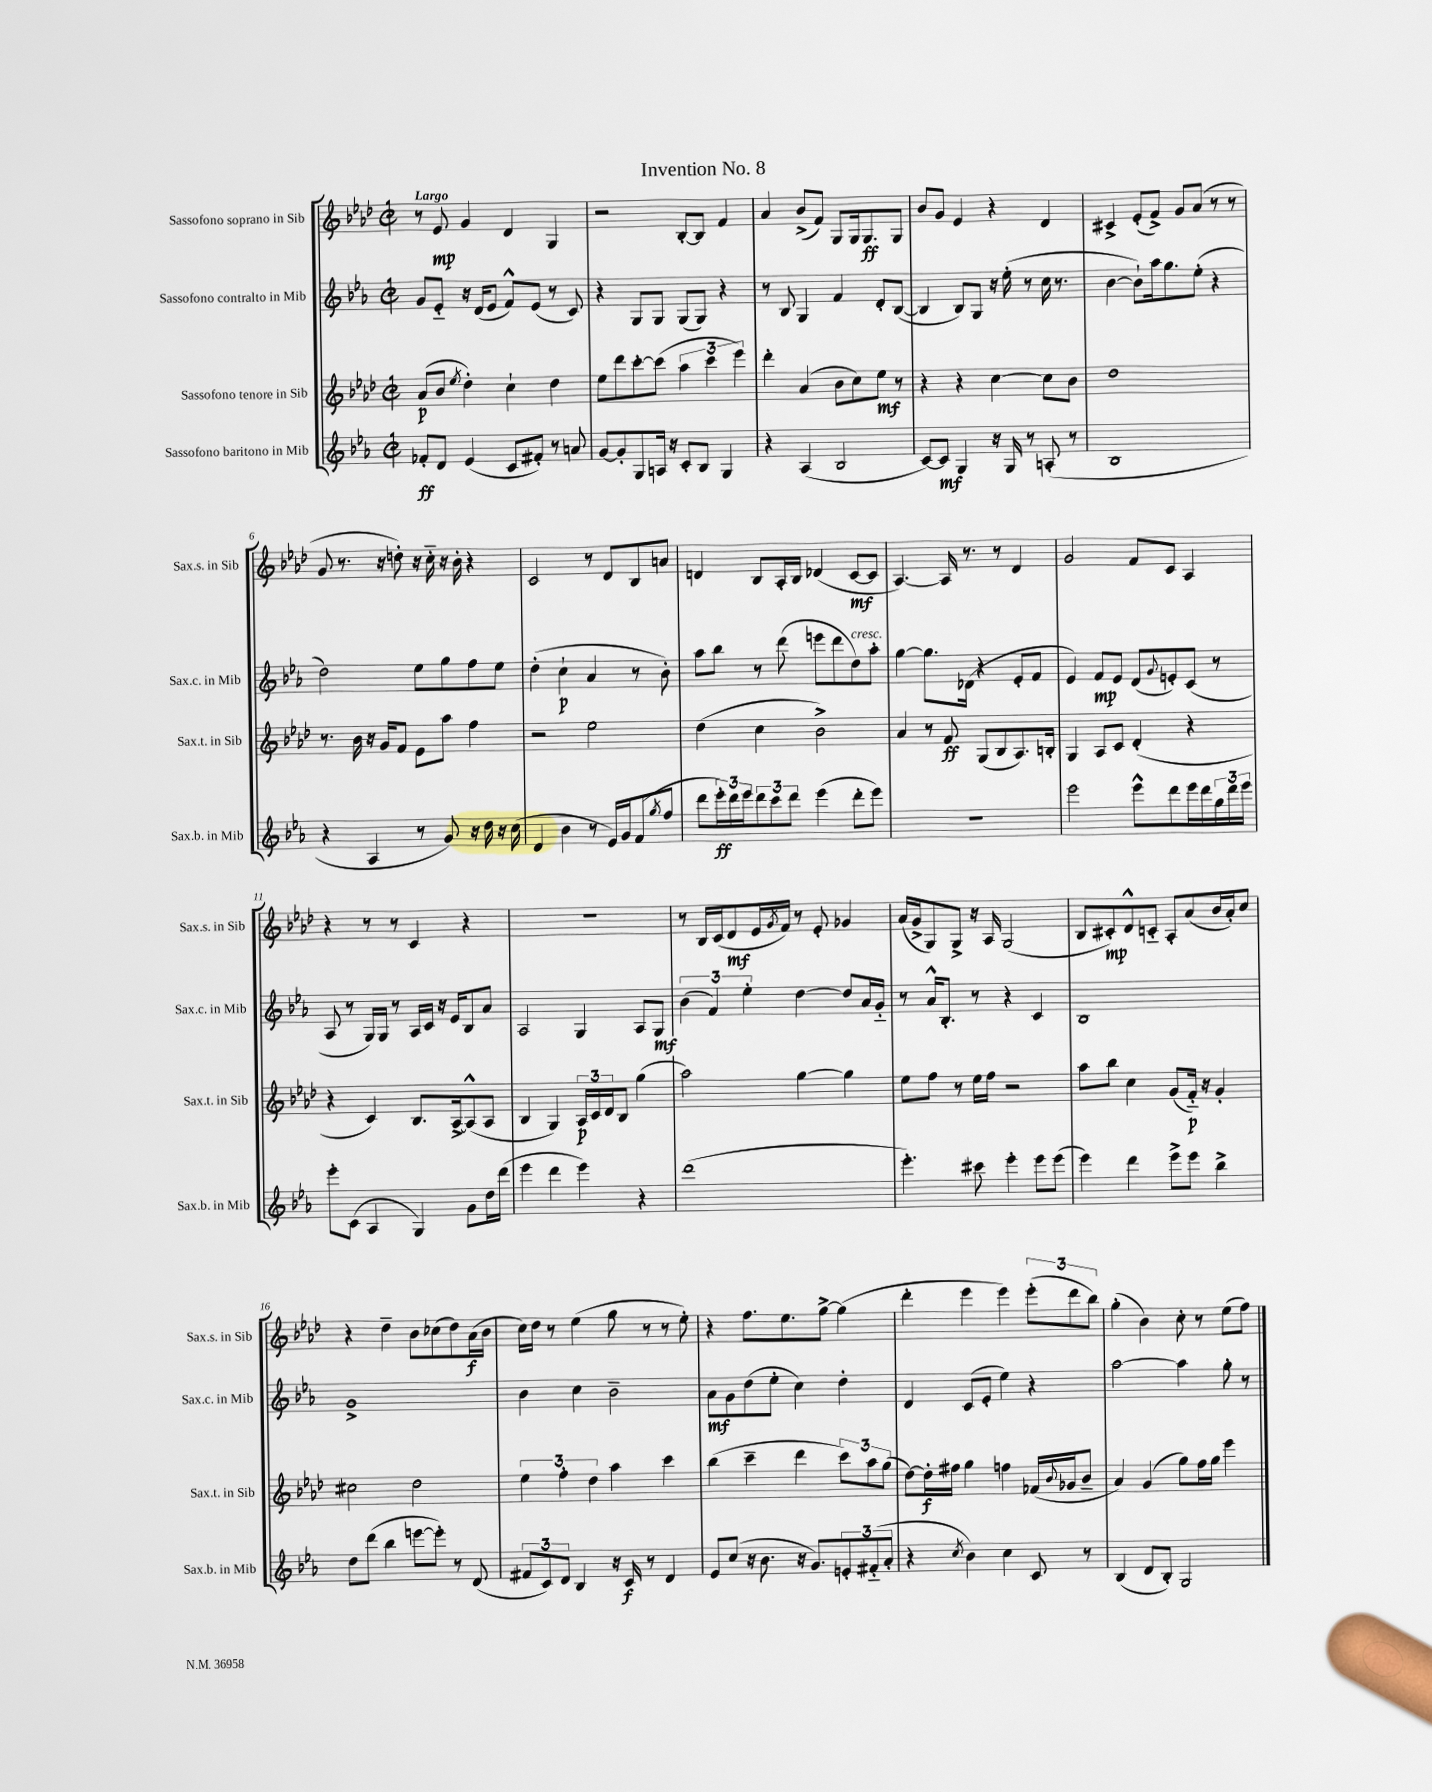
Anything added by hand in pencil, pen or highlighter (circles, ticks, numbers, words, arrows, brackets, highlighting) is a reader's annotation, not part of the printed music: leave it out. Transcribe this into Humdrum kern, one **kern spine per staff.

**kern	**dynam	**kern	**dynam	**kern	**dynam	**kern	**dynam
*part4	*part4	*part3	*part3	*part2	*part2	*part1	*part1
*staff4	*staff4	*staff3	*staff3	*staff2	*staff2	*staff1	*staff1
*I"Sassofono baritono in Mib	*	*I"Sassofono tenore in Sib	*	*I"Sassofono contralto in Mib	*	*I"Sassofono soprano in Sib	*
*I'Sax.b. in Mib	*	*I'Sax.t. in Sib	*	*I'Sax.c. in Mib	*	*I'Sax.s. in Sib	*
*clefG2	*	*clefG2	*	*clefG2	*	*clefG2	*
*k[b-e-a-]	*	*k[b-e-a-d-]	*	*k[b-e-a-]	*	*k[b-e-a-d-]	*
*M2/2	*	*M2/2	*	*M2/2	*	*M2/2	*
*met(c|)	*	*met(c|)	*	*met(c|)	*	*met(c|)	*
=1	=1	=1	=1	=1	=1	=1	=1
!	!	!	!	!	!	!LO:TX:a:B:t=Largo	!
8f-X'/L	ff	(8a-/L	p	8g/L	.	8r	.
8d/J	.	8b-/J	.	8e-/J	.	8e-/	mp
.	.	8qee-/	.	.	.	.	.
(4e-/	.	4dd-'\)	.	16r	.	4g/	.
.	.	.	.	(16d/KL	.	.	.
.	.	.	.	8e-/J	.	.	.
8c/L	.	4cc`\	.	8f^^/L)	.	4d-/	.
8f#X'/J)	.	.	.	(8e-/J	.	.	.
8r	.	4dd-\	.	8r	.	4G/	.
8an/	.	.	.	8c/)	.	.	.
=2	=2	=2	=2	=2	=2	=2	=2
[8g/L	.	8ee-\L	.	4r	.	2r	.
8g'/]	.	8ddd-\	.	.	.	.	.
8G/	.	[8ccc'\	.	8G/L	.	.	.
16An/Jk	.	(8ccc\J]	.	8G/J	.	.	.
16r	.	.	.	.	.	.	.
8c'/L	.	6aa-\	.	(8G/L	.	[8B-'/L	.
8B-/J	.	.	.	8G/J)	.	8B-/J]	.
.	.	6ccc\	.	.	.	.	.
4G/	.	.	.	4r	.	4f/	.
.	.	6eee-\)	.	.	.	.	.
=3	=3	=3	=3	=3	=3	=3	=3
4r	.	4ddd-'\	.	8r	.	4a-/	.
.	.	.	.	8B-/	.	.	.
(4A-/	.	(4a-/	.	4G/	.	(8b-^/L	.
.	.	.	.	.	.	8f/J)	.
2B-/	.	8b-\L	.	4f/	.	8G/L	.
.	.	8cc\)	.	.	.	16G/k	.
.	.	.	.	.	.	8.G/	ff
.	.	8ee-\J	mf	8d'/L	.	.	.
.	.	8r	.	([8B-/J	.	8G/J	.
=4	=4	=4	=4	=4	=4	=4	=4
[8c/L)	.	4r	.	4B-/]	.	8b-/L	.
8c/J]	mf	.	.	.	.	8g/J	.
4G/	.	4r	.	8B-/L)	.	4e-/	.
.	.	.	.	8G/J	.	.	.
16r	.	[4cc\	.	16r	.	4r	.
16G/	.	.	.	(16ee-'\	.	.	.
8r	.	.	.	8r	.	.	.
(8An'/	.	8cc\L]	.	16cc\	.	4d-/	.
.	.	.	.	8.r	.	.	.
8r	.	8b-\J	.	.	.	.	.
=5	=5	=5	=5	=5	=5	=5	=5
1B-	.	1dd-	.	[4b-\	.	4c#X^/	.
.	.	.	.	8b-`\L])	.	(8e-'/L	.
.	.	.	.	16aa-\k	.	8f^/J)	.
.	.	.	.	8.gg\	.	.	.
.	.	.	.	.	.	8g/L	.
.	.	.	.	(8ee-'\J	.	(8a-/J	.
.	.	.	.	4r	.	8r	.
.	.	.	.	.	.	8r	.
!!LO:LB:g=z
=6	=6	=6	=6	=6	=6	=6	=6
4r	.	8.r	.	2dd\)	.	8g/	.
.	.	.	.	.	.	8.r	.
.	.	16b-\	.	.	.	.	.
4A-/	.	16r	.	.	.	.	.
.	.	16g/KL	.	.	.	16r	.
.	.	8f/J	.	.	.	8ddn'\)	.
8r	.	8e-\L	.	8ee-\L	.	16r	.
.	.	.	.	.	.	16cc\	.
8g/)	.	8aa-\J	.	8gg\	.	16r	.
.	.	.	.	.	.	16b-'\	.
16r	.	4ff\	.	8ff\	.	4r	.
16dd\	.	.	.	.	.	.	.
16r	.	.	.	8ee-\J	.	.	.
(16cc\	.	.	.	.	.	.	.
=7	=7	=7	=7	=7	=7	=7	=7
4d/	.	2r	.	(4dd'\	.	2c/	.
4b-\	.	.	.	4cc`\	p	.	.
8r	.	2ee-\	.	4a-/	.	8r	.
16e-/LL)	.	.	.	.	.	8d-/L	.
16g/J	.	.	.	.	.	.	.
(8f/	.	.	.	8r	.	8B-/	.
8qgg/	.	.	.	.	.	.	.
8ff/J	.	.	.	8b-'\)	.	8an/J	.
=8	=8	=8	=8	=8	=8	=8	=8
8ddd\L	.	(4dd-\	.	8aa-\L	.	4dn/	.
24eee-'\L)	ff	.	.	8bb-\J	.	.	.
24ddd\	.	.	.	.	.	.	.
24eee-\J	.	.	.	.	.	.	.
12ddd\	.	4cc\	.	8r	.	8B-/L	.
12ccc\	.	.	.	.	.	.	.
.	.	.	.	(8ddd\	.	16A-'/L	.
12ddd\J	.	.	.	.	.	.	.
.	.	.	.	.	.	16B-/JJ	.
(4eee-\	.	2b-^\)	.	8eeen\L	.	(4d-X/	.
.	.	.	.	8ddd\	.	.	.
!	!	!	!	!LO:TX:a:i:t=cresc.	!	!	!
8ddd'\L	.	.	.	8dd\)	.	[8c/L	mf
8eee-\J)	.	.	.	8aa-'\J	.	8c/J]	.
=9	=9	=9	=9	=9	=9	=9	=9
1r	.	4a-/	.	[4gg\	.	[4.A-/)	.
.	.	8r	.	8.gg\L]	.	.	.
.	.	8f/	ff	.	.	16A-/]	.
.	.	.	.	(16d-X\Jk	.	8.r	.
.	.	(8G/L	.	4r	.	.	.
.	.	8B-/	.	.	.	8r	.
.	.	8.A-/)	.	8e-'/L	.	4d-/	.
.	.	.	.	8f/J	.	.	.
.	.	16Bn'/Jk	.	.	.	.	.
=10	=10	=10	=10	=10	=10	=10	=10
2eee-\	.	4G/	.	4e-/)	.	2g/	.
.	.	8A-/L	.	8f/L	mp	.	.
.	.	8c/J	.	8e-/J	.	.	.
8eee-^^\L	.	(4d-'/	.	(8d/L	.	8f/L	.
.	.	.	.	8qqg/	.	.	.
8ddd\	.	.	.	8en'/)	.	8c/J	.
16eee-\L	.	4r	.	(8c/J	.	4A-/	.
16ddd\	.	.	.	.	.	.	.
24gg\	.	.	.	8r	.	.	.
24ddd\	.	.	.	.	.	.	.
24eee-\JJ	.	.	.	.	.	.	.
!!LO:LB:g=z
=11	=11	=11	=11	=11	=11	=11	=11
8eee-'\L	.	4r	.	8A-/	.	4r	.
(8c\J	.	.	.	8r	.	.	.
4A-/	.	4c/)	.	16G/LL)	.	8r	.
.	.	.	.	16G/JJ	.	.	.
.	.	.	.	8r	.	8r	.
4G/)	.	8.B-/L	.	16A-/LL	.	4c/	.
.	.	.	.	16c/JJ	.	.	.
.	.	.	.	16r	.	.	.
.	.	[16A-^/k	.	16e-/KL	.	.	.
8g\L	.	(8A-^^/]	.	8B-/	.	4r	.
16dd\L	.	8A-/J	.	8a-/J	.	.	.
(16ddd\JJ	.	.	.	.	.	.	.
=12	=12	=12	=12	=12	=12	=12	=12
4eee-\	.	4B-/	.	2A-/	.	1r	.
4ddd\	.	4G/)	.	.	.	.	.
4eee-\)	.	24A-/LL	p	4G/	.	.	.
.	.	24c/	.	.	.	.	.
.	.	24d-/J	.	.	.	.	.
.	.	8B-/J	.	.	.	.	.
4r	.	(4gg\	.	8A-/L	.	.	.
.	.	.	.	8G/J	mf	.	.
=13	=13	=13	=13	=13	=13	=13	=13
(1ddd	.	2aa-\)	.	(6b-\	.	8r	.
.	.	.	.	.	.	16B-/LL	.
.	.	.	.	6f/)	.	.	.
.	.	.	.	.	.	(16c/J	.
.	.	.	.	.	.	8d-/	mf
.	.	.	.	6ee-'\	.	.	.
.	.	.	.	.	.	16e-/L	.
.	.	.	.	.	.	8qg/	.
.	.	.	.	.	.	16f/JJ)	.
.	.	[4gg\	.	[4dd\	.	8r	.
.	.	.	.	.	.	8e-'/	.
.	.	4gg\]	.	8dd/L]	.	4g-X/	.
.	.	.	.	16a-/L	.	.	.
.	.	.	.	16g/JJ	.	.	.
=14	=14	=14	=14	=14	=14	=14	=14
4.eee-'\)	.	8ee-\L	.	8r	.	(16a-/LL	.
.	.	.	.	.	.	16g^/J	.
.	.	8ff\J	.	16a-^^/KL	.	8G/)	.
.	.	.	.	8.B-'/J	.	.	.
.	.	8r	.	.	.	8G^/J	.
8ccc#X\	.	16ee-\LL	.	8r	.	16r	.
.	.	16ff\JJ	.	.	.	16A-/	.
4eee-'\	.	2r	.	4r	.	(2G/	.
8eee-\L	.	.	.	4c/	.	.	.
(8eee-\J	.	.	.	.	.	.	.
=15	=15	=15	=15	=15	=15	=15	=15
4eee-\)	.	8aa-\L	.	1B-	.	8B-/L	.
.	.	8bb-\J	.	.	.	8c#X'/)	mp
4ddd\	.	4cc\	.	.	.	8d-^^/	.
.	.	.	.	.	.	8cn/J	.
8eee-^\L	.	(8g/L	.	.	.	8A-'/L	.
8eee-\J	.	16f/Jk)	p	.	.	(8a-/	.
.	.	16r	.	.	.	.	.
4bb-^\	.	4g'/	.	.	.	16b-/L	.
.	.	.	.	.	.	16a-'/J)	.
.	.	.	.	.	.	8cc/J	.
!!LO:LB:g=z
=16	=16	=16	=16	=16	=16	=16	=16
8dd\L	.	2cc#X\	.	1g^	.	4r	.
(8ddd\J	.	.	.	.	.	.	.
4bb-\	.	.	.	.	.	4dd-~\	.
[8eeen\L	.	2dd-\	.	.	.	8b-\L	.
8eee'\J])	.	.	.	.	.	(8cc-X\	.
8r	.	.	.	.	.	8dd-\)	.
(8d/	.	.	.	.	.	(16a-\L	f
.	.	.	.	.	.	16b-\JJ	.
=17	=17	=17	=17	=17	=17	=17	=17
12f#X/L	.	6ee-\	.	4b-\	.	16cc\LL)	.
.	.	.	.	.	.	16dd-\JJ	.
12c/)	.	.	.	.	.	.	.
.	.	.	.	.	.	8r	.
12d/J	.	6ff'\	.	.	.	.	.
4B-/	.	.	.	4cc\	.	(4ee-\	.
.	.	6dd-\	.	.	.	.	.
16r	.	4aa-\	.	2b-~\	.	8gg\	.
16c/	f	.	.	.	.	.	.
8r	.	.	.	.	.	8r	.
4d/	.	4ccc\	.	.	.	8r	.
.	.	.	.	.	.	8ee-'\)	.
=18	=18	=18	=18	=18	=18	=18	=18
8e-/L	.	(4bb-\	.	8a-\L	mf	4r	.
(8cc/J	.	.	.	8g\	.	.	.
16r	.	4ccc~\	.	(8dd\	.	8.ff\L	.
8.b-\	.	.	.	.	.	.	.
.	.	.	.	8ee-'\J	.	.	.
.	.	.	.	.	.	8.ee-\	.
16r	.	4ddd-\	.	4cc\)	.	.	.
8.g/L)	.	.	.	.	.	.	.
.	.	.	.	.	.	[8gg^\J	.
12en'/	.	12ccc\L)	.	4dd'\	.	(4gg\]	.
(12f#X/	.	12aa-\	.	.	.	.	.
12a-'/J	.	(12gg\J	.	.	.	.	.
=19	=19	=19	=19	=19	=19	=19	=19
4r	.	[8dd-\L)	.	4d/	.	4ddd-'\	.
.	.	16dd-'\L]	f	.	.	.	.
.	.	16ff#X\JJ	.	.	.	.	.
8qcc/	.	.	.	.	.	.	.
4b-\)	.	4gg\	.	(8c/L	.	4eee-\	.
.	.	.	.	8e-'/J	.	.	.
4cc\	.	4ffn\	.	4ee-\)	.	4eee-\)	.
8c/	.	(16f-X/LL	.	4r	.	(12eee-'\L	.
.	.	8qqb-/	.	.	.	.	.
.	.	16g-X/J	.	.	.	.	.
.	.	.	.	.	.	12ddd-\	.
8r	.	8b-~/J	.	.	.	.	.
.	.	.	.	.	.	12bb-\J)	.
=20	=20	=20	=20	=20	=20	=20	=20
(4B-/	.	4a-/)	.	[2aa-\	.	(4gg'\	.
8d/L	.	(4g/	.	.	.	4b-\)	.
8B-'/J)	.	.	.	.	.	.	.
2G/	.	8gg\L)	.	4aa-\]	.	8cc'\	.
.	.	16ff\L	.	.	.	8r	.
.	.	16gg\JJ	.	.	.	.	.
.	.	4eee-\	.	8gg'\	.	(8ee-\L	.
.	.	.	.	8r	.	8ff\J)	.
==	==	==	==	==	==	==	==
*-	*-	*-	*-	*-	*-	*-	*-
